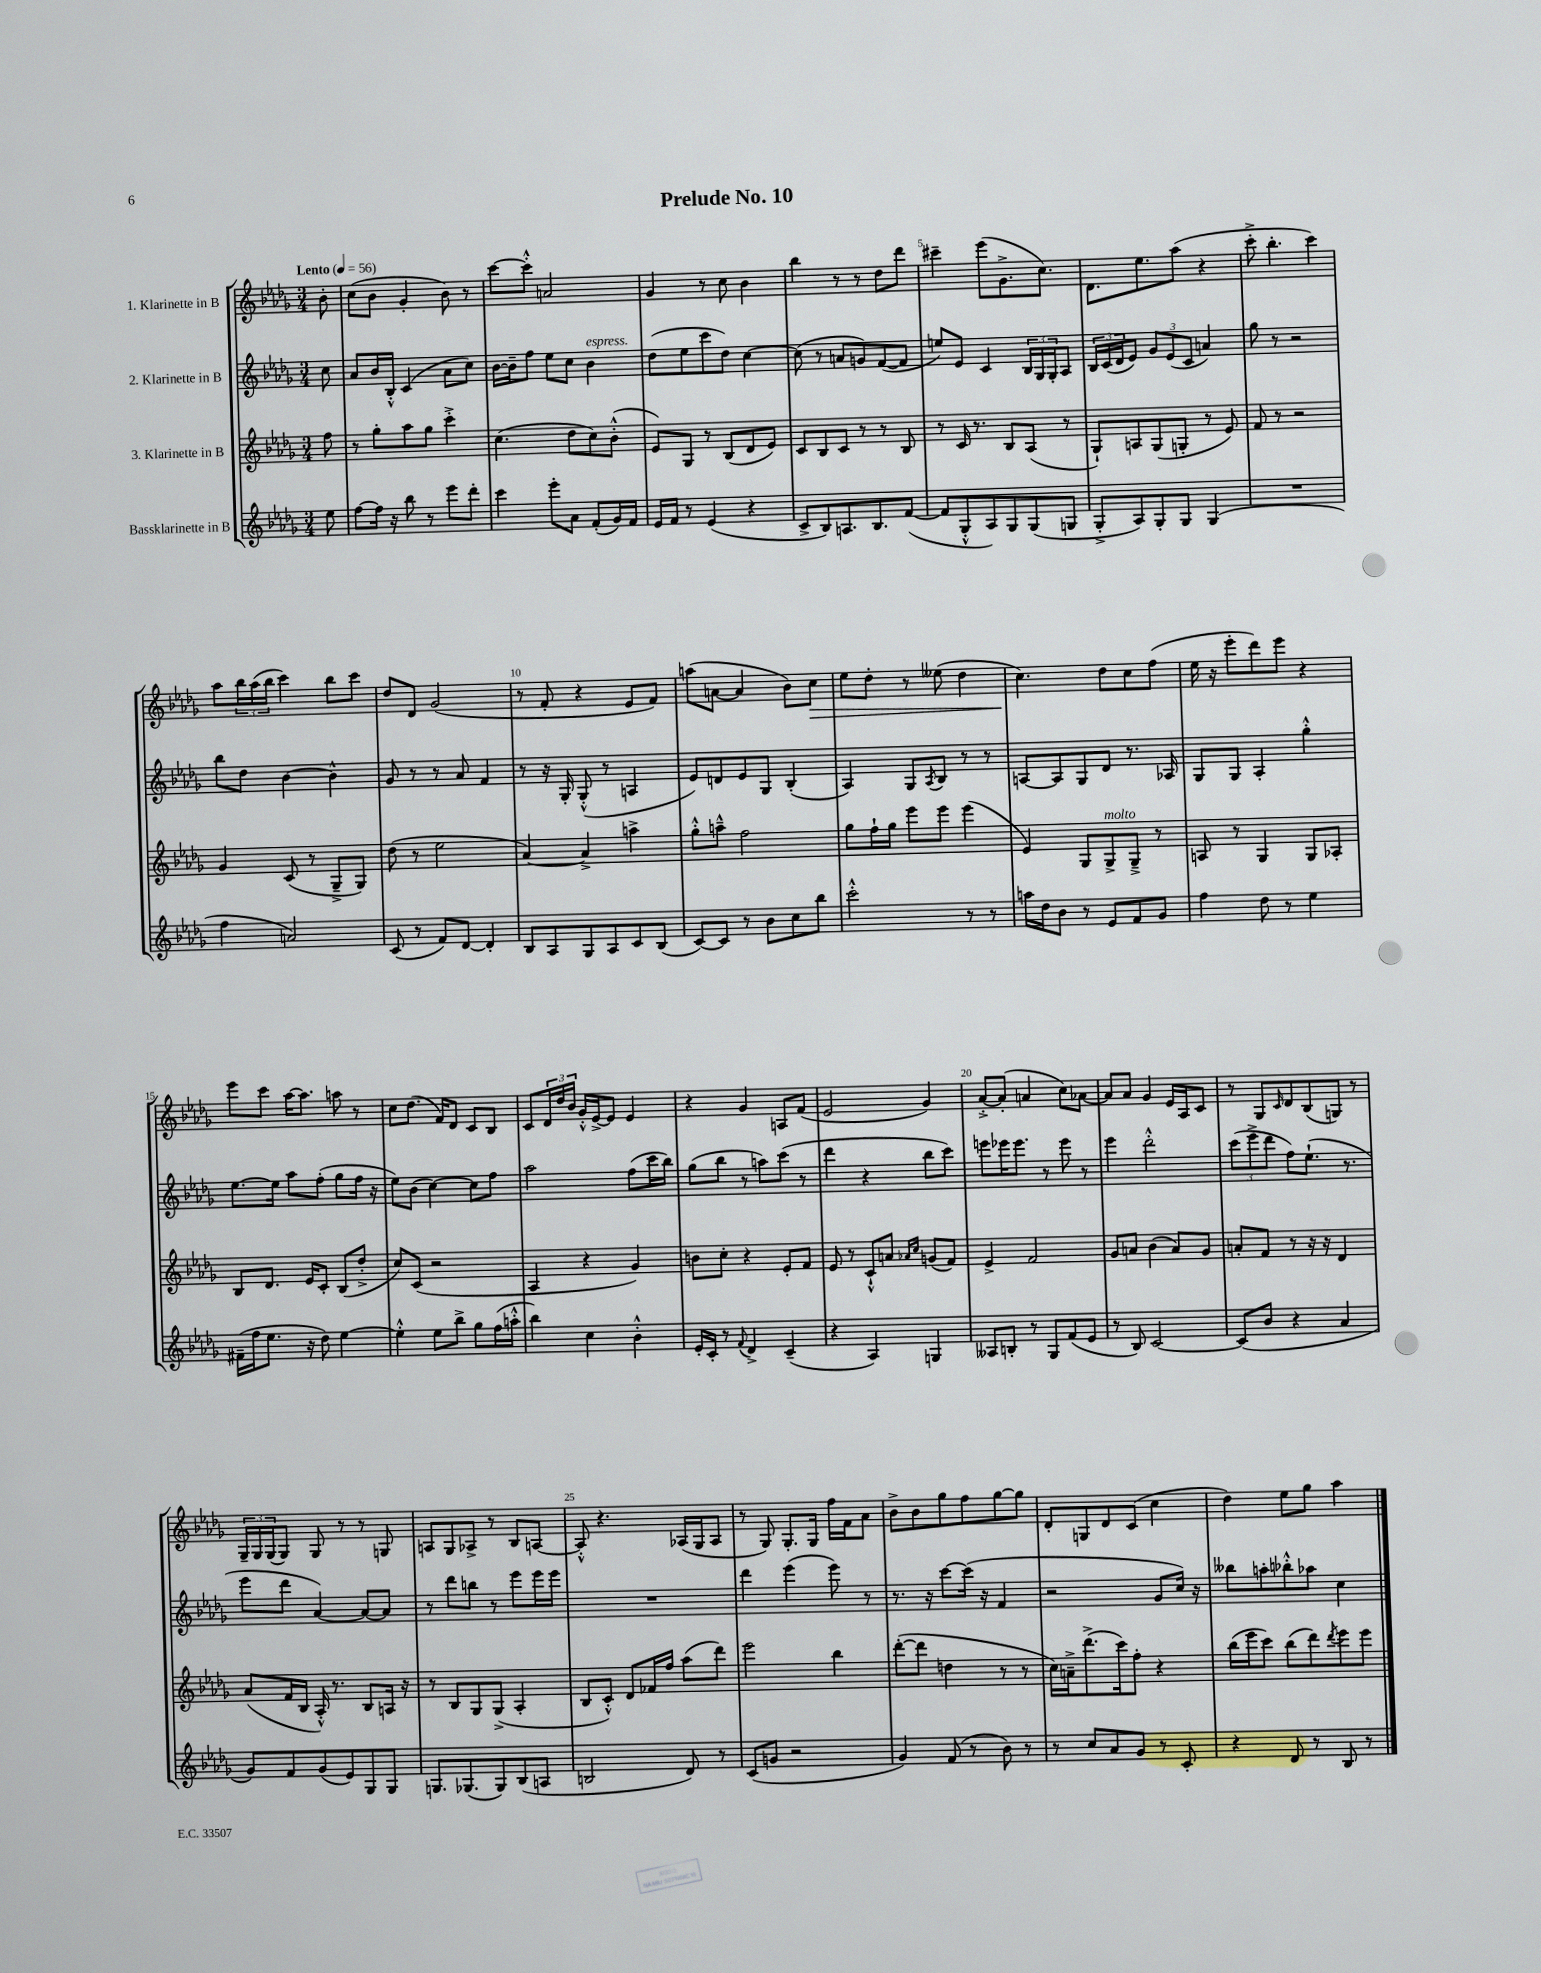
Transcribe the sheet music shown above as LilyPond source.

\header { title = "Prelude No. 10" }
<<
\new StaffGroup <<
\new Staff = "s0" \with { instrumentName = "1. Klarinette in B" } {
    \clef treble \key des \major \numericTimeSignature \time 3/4 \partial 8 \tempo "Lento" 4 = 56
    bes'8-. |
    c''8( bes'8 ges'4-. bes'8) r8 |
    c'''8~ c'''8-.-^ a'2 |
    ges'4 r8 c''8 bes'4 |
    bes''4 r8 r8 des''8 des'''8 |
    cis'''4-- ees'''8( ges'8.-> c''8.) |
    des'8. ees''8. aes''8( r4 |
    c'''8-.-> bes''4.-. c'''4) |
    aes''8 \tuplet 3/2 { bes''16 aes''16( bes''16 } c'''4) bes''8 c'''8 |
    des''8 des'8 ges'2( |
    r8 f'8-. r4 ees'8 f'8) |
    a''8( a'8~ a'4 bes'8) c''8\> |
    ees''8 des''8-. r8 eeses''8( des''4 |
    c''4.\!) des''8 c''8 f''8( |
    ees''16 r16 ees'''8-. des'''8) ees'''8 r4 |
    ees'''8 c'''8 aes''16~ aes''8. a''8 r8 |
    c''8 des''8.( f'16) des'8 c'8 bes8 |
    c'8 \tuplet 3/2 { des'16 des''16 bes'16 } ges'16-.-^ ees'16~-> ees'8 ees'4 |
    r4 ges'4 a8 f'8( |
    ees'2 ges'4) |
    aes'8~-.-> aes'8-.( a'4 c''8) aes'8~ |
    aes'8 aes'8 ges'4 ees'16 aes16 c'8 |
    r8 ges8 \grace { c'16 } des'8 bes8( g8) r8 |
    \tuplet 3/2 { ges16-- ges16 ges16( } ges8) ges8 r8 r8 g8 |
    a8 ges8 aes8-> r8 bes8 a8~ |
    a8-.-^ r4. aes16( ges16 aes8 |
    r8 ges8) ges8.-. ges16 f''16 f'16 aes'8 |
    bes'8-> bes'8 ges''8 f''8 ges''8~ ges''8 |
    des'8-. g8 des'8 c'8( c''4 |
    des''4) ees''8 ges''8 aes''4 \bar "|." |
}
\new Staff = "s1" \with { instrumentName = "2. Klarinette in B" } {
    \clef treble \key des \major \numericTimeSignature \time 3/4 \partial 8
    c''8 |
    aes'8 bes'16 bes16-.-^ c'4( aes'8 c''8) |
    bes'16~ bes'16-- f''8 ees''8 c''8 bes'4^\markup { \italic "espress." } |
    des''8( ees''8 c'''8 des''8) c''4~ |
    c''8( r8 a'8 g'8) f'8~( f'8 |
    e''8) ees'8 c'4 \tuplet 3/2 { bes16 ges16 ges16-. } aes8 |
    \tuplet 3/2 { bes16 c'16( des'16 } ees'8) \tuplet 3/2 { ges'8 ees'8( c'8 } a'4) |
    ges''8 r8 r2 |
    bes''8 des''8 bes'4~ bes'4-^ |
    ges'8 r8 r8 aes'8 f'4 |
    r8 r16 ges16-. ges8-.-^( r8 a4 |
    ees'8) d'8 ees'8 ges8 bes4-.( |
    aes4) ges8 \acciaccatura { aes8 } bes8 r8 r8 |
    a8~ a8 ges8 des'8 r8. aes16 |
    ges8 ges8 aes4-. ges''4-.-^ |
    ees''8.~ ees''16 aes''8 f''8-.( ges''8 f''16 r16 |
    ees''8) bes'8( c''4~) c''8 f''8 |
    aes''2 f''8( c'''16 bes''16) |
    ges''8( bes''8 r8 a''8) c'''8( r8 |
    des'''4 r4 bes''8 c'''8) |
    e'''8 ees'''16 ees'''8. r8 ees'''8 r8 |
    ees'''4 des'''2-.-^ |
    \tuplet 3/2 { c'''8( ees'''8-> des'''8 } f''8) ees''8.-!( r8. |
    ees'''8 des'''8 aes'4~) aes'8~ aes'8 |
    r8 des'''8 b''8 r8 ees'''8 ees'''16 ees'''16 |
    R2. |
    des'''4 ees'''4( ees'''8) r8 |
    r8. r16 c'''8~ c'''16( r16 f'4 |
    r2 ges'8 c''16) r16 |
    beses''8 a''8-. bes''8-.-^ aes''8 c''4 \bar "|." |
}
\new Staff = "s2" \with { instrumentName = "3. Klarinette in B" } {
    \clef treble \key des \major \numericTimeSignature \time 3/4 \partial 8
    f''8 |
    r8 ges''8-. aes''8 ges''8 c'''4-.-> |
    c''4.( des''8 c''8) bes'8-.-^( |
    ees'8) ges8 r8 bes8( des'8 ees'8) |
    c'8 bes8 c'8 r8 r8 bes8 |
    r8 c'16 r8. bes8 aes8( r8 |
    ges8-!) a8 ges8( g8-. r8 ees'8) |
    f'8 r8 r2 |
    ges'4 c'8( r8 ges8---> ges8) |
    des''8( r8 ees''2 |
    aes'4~) aes'4-> a''4-> |
    ges''8-.-^ a''8---^ f''2 |
    ges''8 f''16-! ges''16 ees'''8 ees'''8 ees'''4( |
    ees'4) ges8 ges8->^\markup { \italic "molto" } ges8---> r8 |
    a8 r8 ges4 ges8 aes8-. |
    bes8 des'8. ees'16 c'8-. bes8( des''8-.-> |
    c''8) c'8( r2 |
    aes4 r4 ges'4) |
    b'8 c''8-. r4 ees'8-. f'8 |
    ees'8 r8 c'8-!-^ a'8 \grace { aes'16 c''16 } g'8( f'8) |
    ees'4-> f'2 |
    ges'8 a'8 bes'4( a'8) ges'8 |
    a'8-. f'8 r8 r16 r16 des'4 |
    aes'8( f'16 bes16 aes16-.-^) r8. bes8 a16 r16 |
    r8 bes8 ges8 ges8->( aes4-. |
    bes8 c'8-.-^) des'8 fes'16 f''16 aes''8( des'''8) |
    ees'''2 bes''4 |
    des'''8~-.( des'''8 d''4 r8 r8 |
    c''16) a'16---> des'''8.->( c'''16) f''8-. r4 |
    bes''16( ees'''16 c'''8) bes''8( des'''8) \acciaccatura { des'''8 } ees'''8 ees'''8 \bar "|." |
}
\new Staff = "s3" \with { instrumentName = "Bassklarinette in B" } {
    \clef treble \key des \major \numericTimeSignature \time 3/4 \partial 8
    ees''8 |
    f''8~ f''16 r16 bes''8 r8 ees'''8 des'''8-. |
    c'''4 ees'''8-. aes'8 f'8-.( ges'16) f'16 |
    ees'16 f'16 r8 ees'4( r4 |
    c'8-> bes8) a8. bes8. f'8~( |
    f'8 ges8-.-^ aes8) ges8 ges8( g8 |
    ges8-.-> aes8) ges8-. ges8 ges4( |
    R2. |
    f''4 a'2) |
    c'8( r8 f'8) des'8~ des'4-. |
    bes8 aes8 ges8 aes8 c'8 bes8( |
    c'8~) c'8 r8 bes'8 c''8 bes''8 |
    c'''2-.-^ r8 r8 |
    a''16 des''16 bes'8 r8 ees'8 f'8 ges'8 |
    f''4 des''8 r8 ees''4 |
    fis'16--( f''16 ees''8. r16 des''8) ees''4~ |
    ees''4-.-^ ees''8 bes''8-> ges''8 f''16( a''16-.-^ |
    bes''4) c''4 bes'4-.-^ |
    ees'16-. c'16-. r8 \appoggiatura { f'8 } des'4-> c'4--( |
    r4 aes4) g4 |
    aeses8 b8-. r8 ges8 f'8( ees'8 |
    r8 bes8) c'2~ |
    c'8( bes'8 r4 aes'4 |
    ges'8) f'8 ges'8( ees'8) ges8 ges8 |
    g8. ges8.( ges8) bes8( a8 |
    b2 des'8) r8 |
    c'8( g'8 r2 |
    ges'4) f'8( r8 bes'8) r8 |
    r8 c''8 aes'8 ges'8 r8 c'8-. |
    r4 des'8 r8 bes8 r8 \bar "|." |
}
>>
>>
\layout { \context { \Score \override BarNumber.break-visibility = ##(#f #t #t) barNumberVisibility = #(every-nth-bar-number-visible 5) } }
